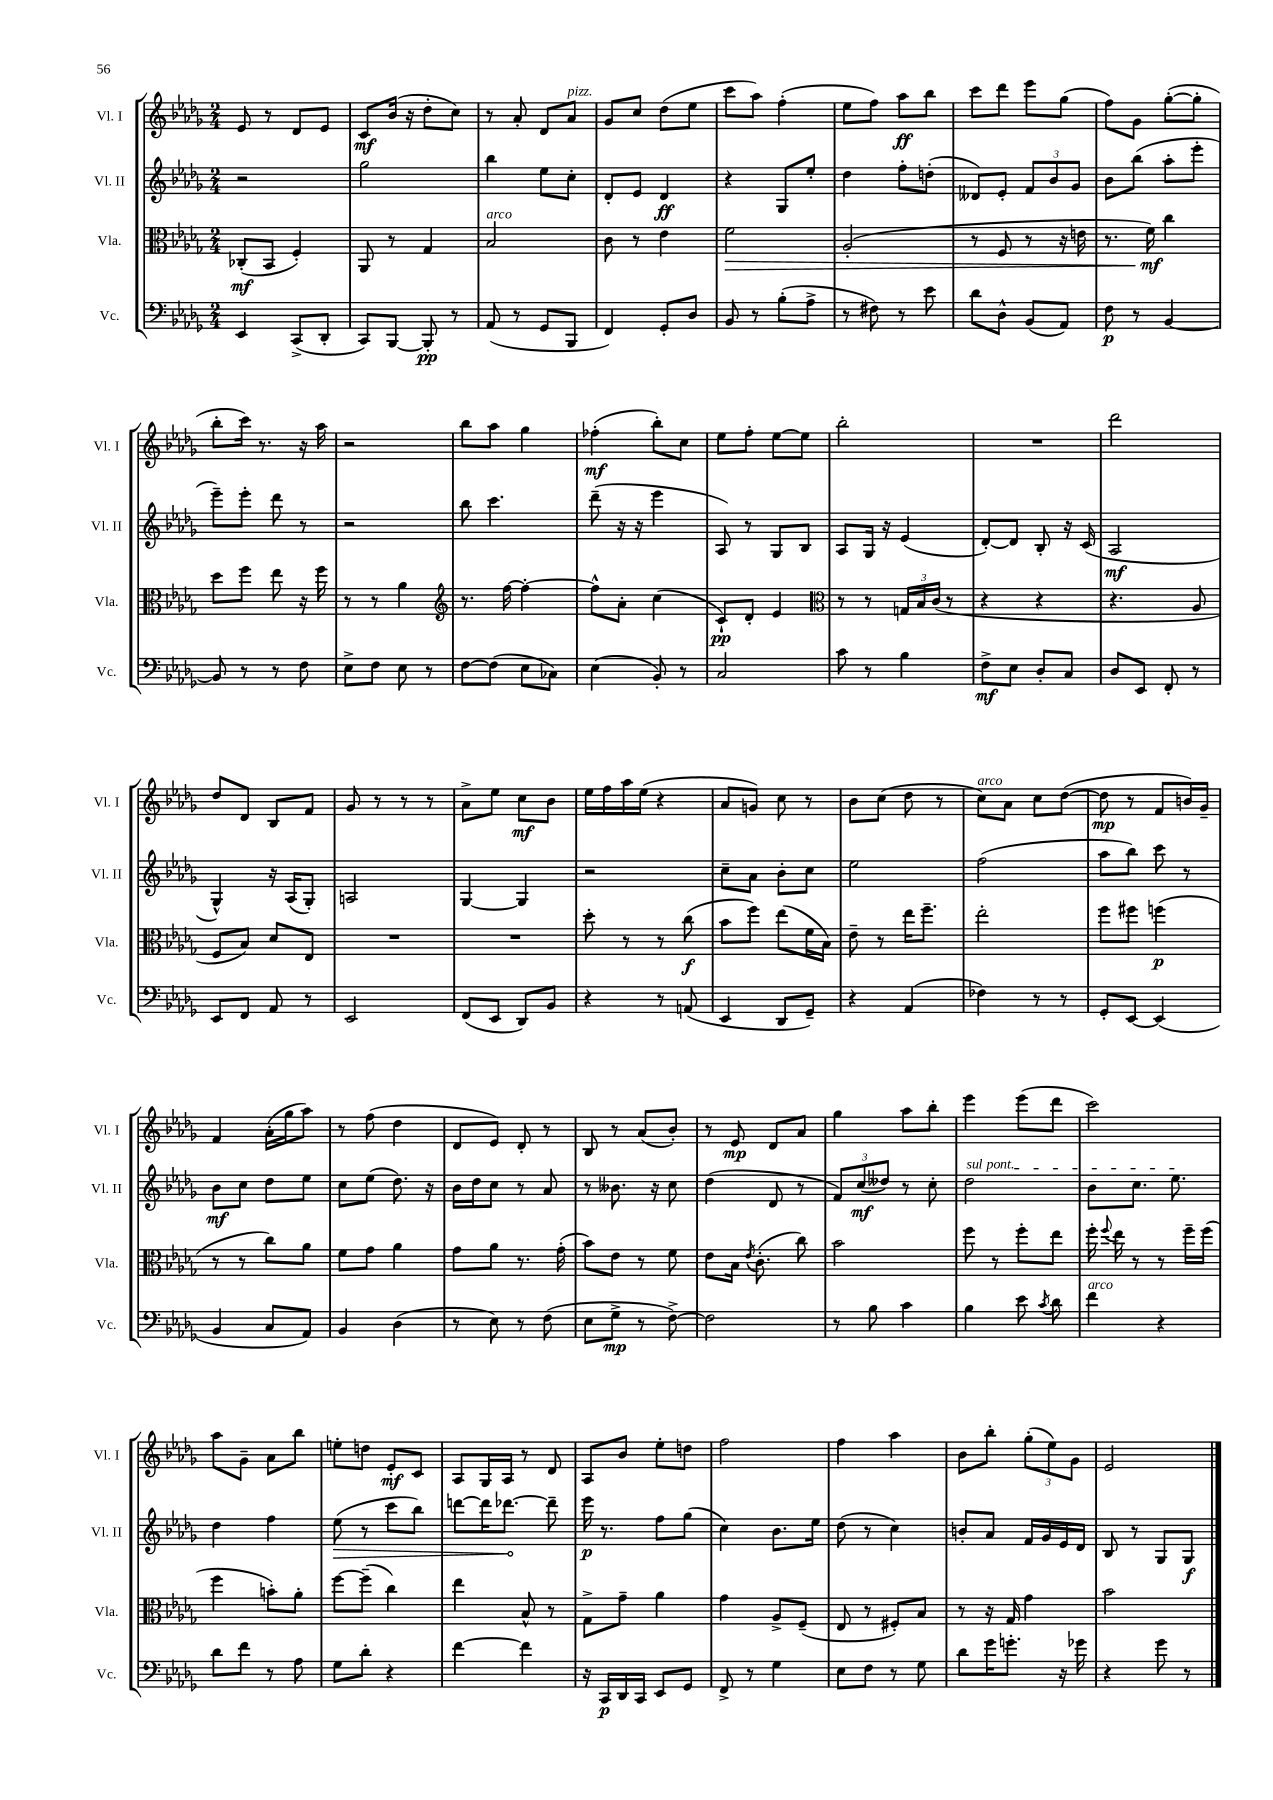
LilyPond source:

<<
\new StaffGroup <<
\new Staff = "s0" \with { instrumentName = "Vl. I" shortInstrumentName = "Vl. I" } {
    \clef treble \key des \major \numericTimeSignature \time 2/4
    \autoBeamOff ees'8 r8 des'8[ ees'8] |
    c'8[\mf bes'16]( r16 des''8[-. c''8]) |
    r8 aes'8-. des'8[ aes'8]^\markup { \italic "pizz." } |
    ges'8[ c''8] des''8[( ees''8] |
    c'''8[ aes''8]) f''4-.( |
    ees''8[ f''8]) aes''8[\ff bes''8] |
    c'''8[ des'''8] ees'''8[ ges''8]( |
    f''8[) ges'8] ges''8[~-.( ges''8]-. |
    bes''8[-. c'''16]) r8. r16 aes''16 |
    r2 |
    bes''8[ aes''8] ges''4 |
    fes''4-.\mf( bes''8[-.) c''8] |
    ees''8[ f''8]-. ees''8[~ ees''8] |
    bes''2-. |
    R2 |
    des'''2 |
    des''8[ des'8] bes8[ f'8] |
    ges'8 r8 r8 r8 |
    aes'8[-> ees''8] c''8[\mf bes'8] |
    ees''16[ f''16 aes''16 ees''16]( r4 |
    aes'8[ g'8]) c''8 r8 |
    bes'8[ c''8]( des''8 r8 |
    c''8[^\markup { \italic "arco" }) aes'8] c''8[ des''8]~( |
    des''8\mp r8 f'8[ b'16) ges'16]-- |
    f'4 aes'16[-.( ges''16 aes''8]) |
    r8 f''8( des''4 |
    des'8[ ees'8]) des'8-. r8 |
    bes8 r8 aes'8[( bes'8]-.) |
    r8 ees'8\mp des'8[ aes'8] |
    ges''4 aes''8[ bes''8]-. |
    ees'''4 ees'''8[( des'''8] |
    c'''2) |
    aes''8[ ges'8]-- aes'8[ bes''8] |
    e''8[-. d''8] ees'8[-.\mf c'8] |
    aes8[ ges16 aes16] r8 des'8 |
    aes8[ bes'8] ees''8[-. d''8] |
    f''2 |
    f''4 aes''4 |
    bes'8[ bes''8]-. \tuplet 3/2 { ges''8[-.( ees''8) ges'8] } |
    ees'2 \bar "|." |
}
\new Staff = "s1" \with { instrumentName = "Vl. II" shortInstrumentName = "Vl. II" } {
    \clef treble \key des \major \numericTimeSignature \time 2/4
    \autoBeamOff r2 |
    ges''2 |
    bes''4 ees''8[ c''8]-. |
    des'8[-. ees'8] des'4\ff |
    r4 ges8[ ees''8]-. |
    des''4 f''8[-. d''8]-.( |
    deses'8[) ees'8]-. \tuplet 3/2 { f'8[ bes'8 ges'8] } |
    bes'8[ bes''8]( aes''8[-. ees'''8]-. |
    ees'''8[--) ees'''8]-. des'''8 r8 |
    r2 |
    bes''8 c'''4. |
    des'''8--( r16 r16 ees'''4 |
    aes8) r8 ges8[ bes8] |
    aes8[ ges16] r16 ees'4( |
    des'8[~-.) des'8] bes8-. r16 c'16( |
    aes2\mf |
    ges4-^) r16 aes16[( ges8]-.) |
    a2 |
    ges4~ ges4 |
    r2 |
    c''8[-- aes'8] bes'8[-. c''8] |
    ees''2 |
    f''2( |
    aes''8[ bes''8]) c'''8 r8 |
    bes'8[\mf c''8] des''8[ ees''8] |
    c''8[ ees''8]( des''8.) r16 |
    bes'16[ des''16 c''8] r8 aes'8 |
    r8 beses'8. r16 c''8 |
    des''4( des'8 r8 |
    \tuplet 3/2 { f'8[) c''8\mf( deses''8]) } r8 c''8-. |
    \once \override TextSpanner.bound-details.left.text = \markup { \italic "sul pont." } des''2\startTextSpan |
    bes'8[ c''8.] ees''8.\stopTextSpan |
    des''4 f''4 |
    \once \override Hairpin.circled-tip = ##t ees''8\>( r8 c'''8[ bes''8]) |
    d'''8[~ d'''16 des'''8.]~\! des'''8-- |
    ees'''16\p r8. f''8[ ges''8]( |
    c''4) bes'8.[ ees''16] |
    des''8( r8 c''4) |
    b'8[-. aes'8] f'16[ ges'16 ees'16 des'16] |
    bes8 r8 ges8[ ges8]\f \bar "|." |
}
\new Staff = "s2" \with { instrumentName = "Vla." shortInstrumentName = "Vla." } {
    \clef alto \key des \major \numericTimeSignature \time 2/4
    \autoBeamOff ces8[-.\mf( bes,8] f4-.) |
    aes,8 r8 ges4 |
    bes2^\markup { \italic "arco" } |
    c'8 r8 ees'4 |
    f'2\> |
    aes2-.( |
    r8 f8 r8 r16 e'16 |
    r8. f'16\mf\!) c''4 |
    des''8[ f''8] ees''8 r16 f''16 |
    r8 r8 aes'4 |
    \clef treble r8. f''16~ f''4~-. |
    f''8[-^ aes'8]-. c''4( |
    c'8[-!\pp) des'8]-. ees'4 |
    \clef alto r8 r8 \tuplet 3/2 { g16[ bes16 c'16]( } r8 |
    r4 r4 |
    r4. aes8 |
    f8[ bes8]) des'8[ ees8] |
    R2 |
    R2 |
    des''8-. r8 r8 c''8\f( |
    bes'8[ f''8]) ees''8[( f'16 bes16]) |
    ees'8-- r8 ees''16[ f''8.]-- |
    ees''2-. |
    f''8[ fis''8] f''4\p( |
    r8 r8 c''8[) aes'8] |
    f'8[ ges'8] aes'4 |
    ges'8[ aes'8] r8. ges'16-.( |
    bes'8[) ees'8] r8 f'8 |
    ees'8[ bes16] \acciaccatura { ees'8 } c'8.-.( c''8) |
    bes'2 |
    f''8 r8 f''8[-. ees''8] |
    f''16-. \appoggiatura { f''8 } ees''16 r8 r8 f''16[-- f''16]( |
    f''4 b'8[-.) aes'8]-. |
    f''8[~ f''8]--( c''4) |
    ees''4 bes8-^ r8 |
    ges8[-> ges'8]-- aes'4 |
    ges'4 aes8[-> f8]--( |
    ees8 r8 fis8[-.) bes8] |
    r8 r16 ges16 ges'4 |
    bes'2 \bar "|." |
}
\new Staff = "s3" \with { instrumentName = "Vc." shortInstrumentName = "Vc." } {
    \clef bass \key des \major \numericTimeSignature \time 2/4
    \autoBeamOff ees,4 c,8[->( des,8]-. |
    c,8[) bes,,8]~ bes,,8-.\pp r8 |
    aes,8( r8 ges,8[ bes,,8] |
    f,4) ges,8[-. des8] |
    bes,8 r8 bes8[-.( aes8]-> |
    r8 fis8) r8 ees'8 |
    des'8[ des8]-^ bes,8[( aes,8]) |
    f8\p r8 bes,4~ |
    bes,8 r8 r8 f8 |
    ees8[-> f8] ees8 r8 |
    f8[~ f8]( ees8[ ces8]) |
    ees4( bes,8-.) r8 |
    c2 |
    c'8 r8 bes4 |
    f8[->\mf ees8] des8[-. c8] |
    des8[ ees,8] f,8-. r8 |
    ees,8[ f,8] aes,8 r8 |
    ees,2 |
    f,8[( ees,8] des,8[) bes,8] |
    r4 r8 a,8( |
    ees,4 des,8[ ges,8]--) |
    r4 aes,4( |
    fes4) r8 r8 |
    ges,8[-. ees,8]~ ees,4( |
    bes,4 c8[ aes,8]) |
    bes,4 des4( |
    r8 ees8) r8 f8( |
    ees8[ ges8]->\mp r8 f8~->) |
    f2 |
    r8 bes8 c'4 |
    bes4 ees'8 \acciaccatura { c'8 } des'8 |
    f'4^\markup { \italic "arco" } r4 |
    des'8[ f'8] r8 aes8 |
    ges8[ des'8]-. r4 |
    f'4~ f'4 |
    r16 c,16[\p des,16 c,16] ees,8[ ges,8] |
    f,8-> r8 ges4 |
    ees8[ f8] r8 ges8 |
    des'8[ ges'16 g'8.]-. r16 ges'16 |
    r4 ges'8 r8 \bar "|." |
}
>>
>>
\layout { \context { \Score \remove "Bar_number_engraver" } }
